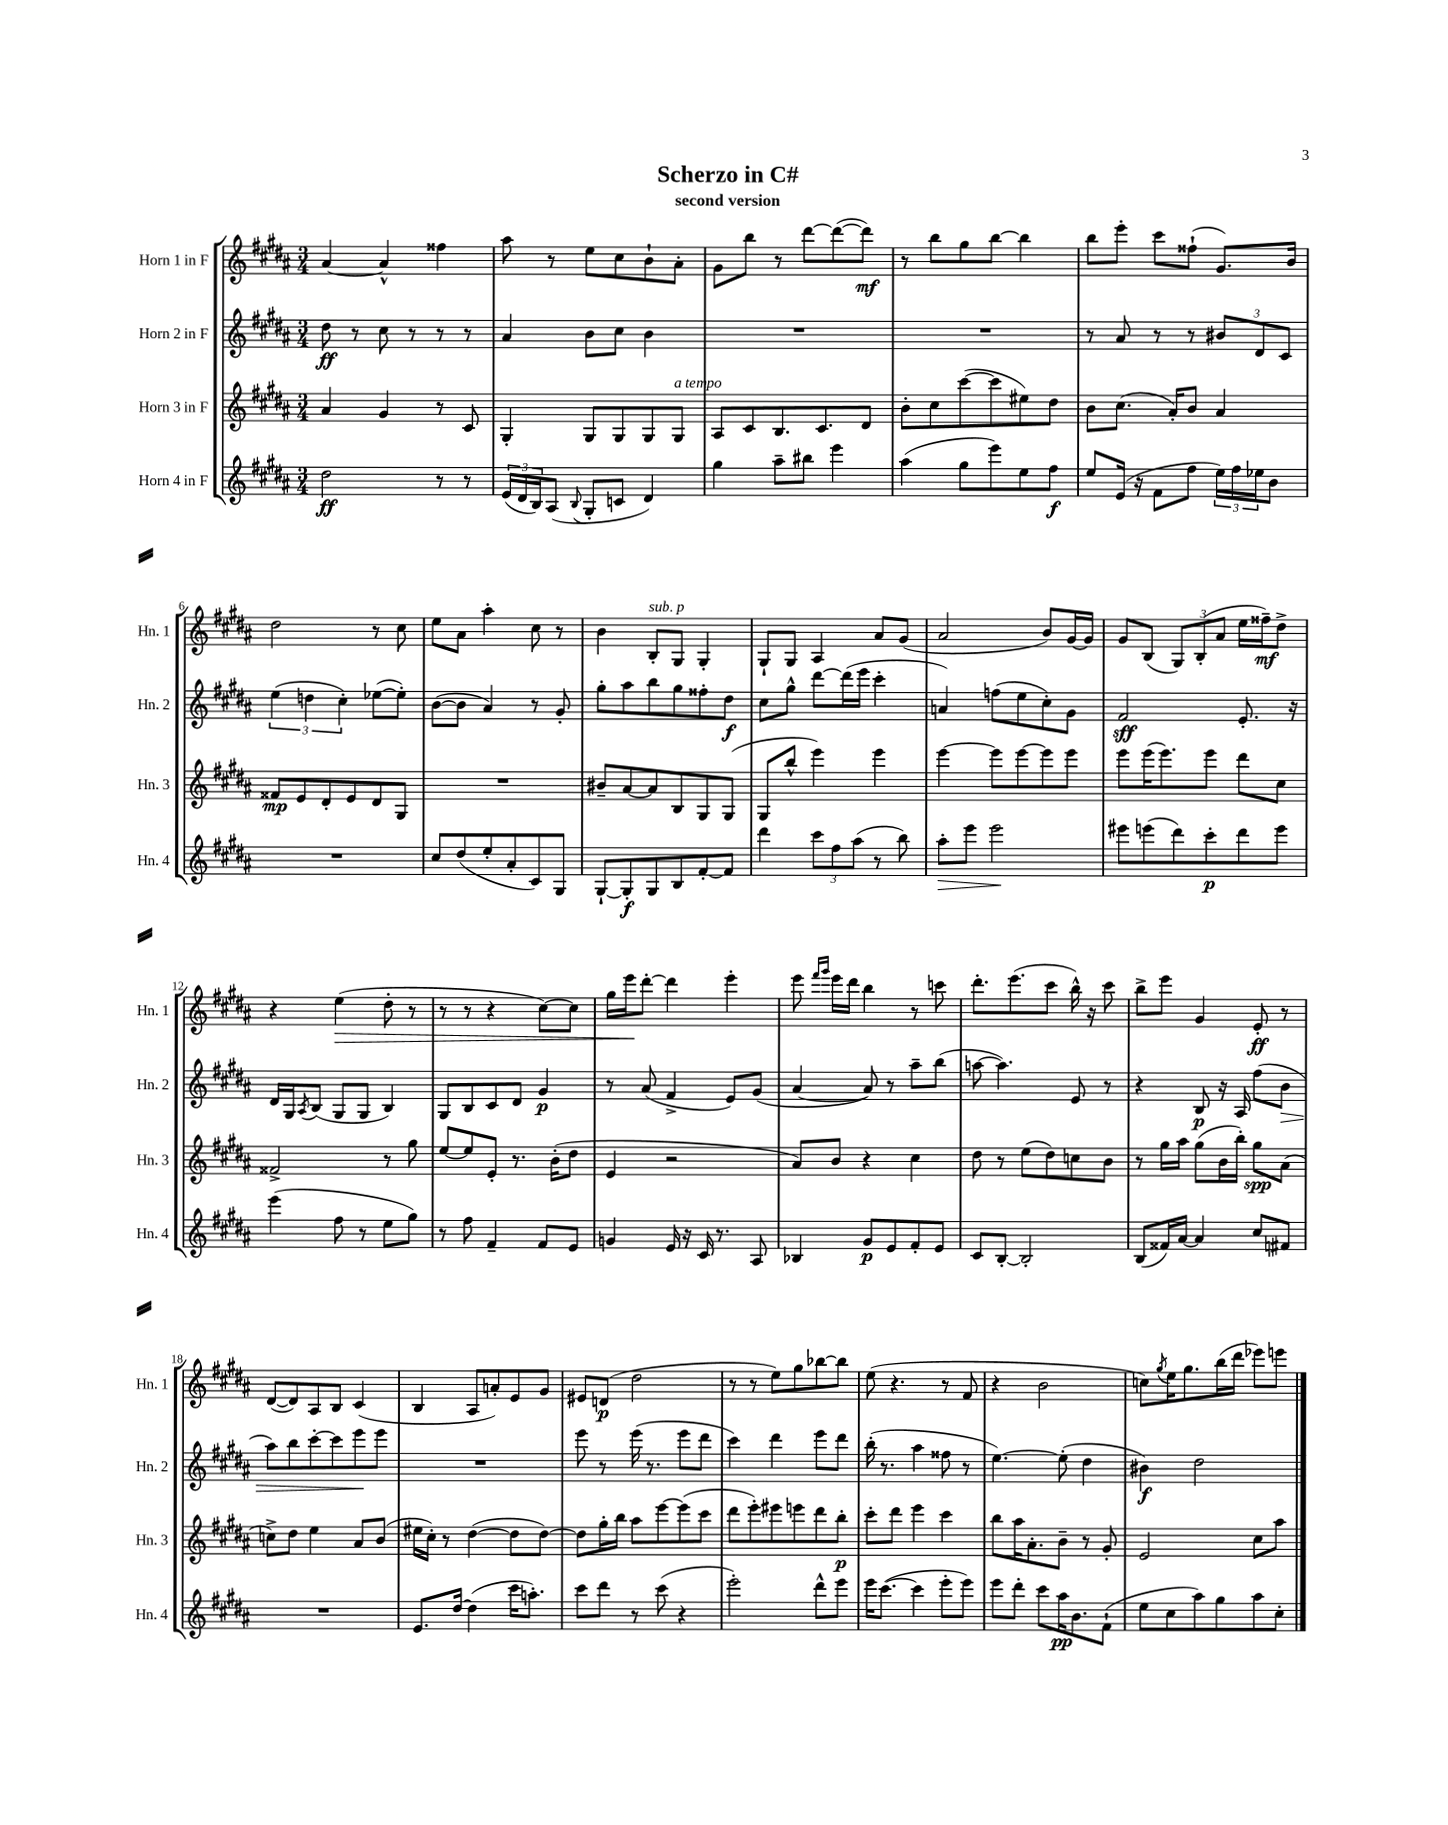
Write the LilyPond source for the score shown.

\header { title = "Scherzo in C#" subtitle = "second version" }
<<
\new StaffGroup <<
\new Staff = "s0" \with { instrumentName = "Horn 1 in F" shortInstrumentName = "Hn. 1" } {
    \clef treble \key b \major \numericTimeSignature \time 3/4
    ais'4~ ais'4-^ fisis''4 |
    ais''8 r8 e''8 cis''8 b'8-! ais'8-. |
    gis'8 b''8 r8 dis'''8~ dis'''8~( dis'''8\mf) |
    r8 b''8 gis''8 b''8~ b''4 |
    b''8 e'''8-. cis'''8 fisis''8-!( gis'8.) b'16 |
    dis''2 r8 cis''8 |
    e''8 ais'8 ais''4-. cis''8 r8 |
    b'4 b8-.^\markup { \italic "sub. p" } gis8 gis4-. |
    gis8-! gis8 ais4 ais'8 gis'8( |
    ais'2 b'8) gis'16~ gis'16 |
    gis'8 b8( \tuplet 3/2 { gis8) b8-.( ais'8 } e''16 fisis''16--\mf) dis''8-> |
    r4 e''4\>( dis''8-. r8 |
    r8 r8 r4 cis''8~) cis''8 |
    gis''16 e'''16\! dis'''8~-. dis'''4 e'''4-. |
    e'''8 \grace { fis'''16 gis'''16 } e'''16 dis'''16 b''4 r8 c'''8 |
    dis'''8.-. e'''8.( cis'''8 b''16-^) r16 cis'''8 |
    b''8-> e'''8 gis'4 e'8-.\ff r8 |
    dis'8~( dis'8) ais8 b8 cis'4( |
    b4 ais8 a'8-.) e'8 gis'8 |
    eis'8 d'8\p( dis''2 |
    r8 r8 e''8) gis''8 bes''8~ bes''8 |
    e''8( r4. r8 fis'8 |
    r4 b'2 |
    c''8) \acciaccatura { gis''8 } e''16 gis''8. b''16( dis'''16 ees'''8) e'''8 \bar "|." |
}
\new Staff = "s1" \with { instrumentName = "Horn 2 in F" shortInstrumentName = "Hn. 2" } {
    \clef treble \key b \major \numericTimeSignature \time 3/4
    dis''8\ff r8 cis''8 r8 r8 r8 |
    ais'4 b'8 cis''8 b'4 |
    R2. |
    R2. |
    r8 ais'8 r8 r8 \tuplet 3/2 { bis'8 dis'8 cis'8 } |
    \tuplet 3/2 { e''4( d''4 cis''4-.) } ees''8~( ees''8-.) |
    b'8~( b'8 ais'4) r8 gis'8-. |
    gis''8-. ais''8 b''8 gis''8 fisis''8-. dis''8\f |
    cis''8 gis''8-^ dis'''8~ dis'''16( e'''16 cis'''4-. |
    a'4) f''8( e''8 cis''8-.) gis'8 |
    fis'2\sff e'8.-. r16 |
    dis'16 gis16 \acciaccatura { ais8 } b8( gis8 gis8 b4) |
    gis8 b8 cis'8 dis'8 gis'4\p |
    r8 ais'8( fis'4-> e'8) gis'8( |
    ais'4~ ais'8) r8 ais''8-- b''8( |
    a''8~ a''4.) e'8 r8 |
    r4 b8\p r16 ais16 fis''8( b'8\> |
    ais''8) b''8 cis'''8~-. cis'''8 e'''8\! e'''8 |
    R2. |
    e'''8 r8 e'''16( r8. e'''8 dis'''8 |
    cis'''4) dis'''4 e'''8 dis'''8 |
    b''16-.( r8. ais''4 fisis''8 r8 |
    e''4.~) e''8-.( dis''4 |
    bis'4\f) dis''2 \bar "|." |
}
\new Staff = "s2" \with { instrumentName = "Horn 3 in F" shortInstrumentName = "Hn. 3" } {
    \clef treble \key b \major \numericTimeSignature \time 3/4
    ais'4 gis'4 r8 cis'8 |
    gis4-. gis8 gis8 gis8 gis8^\markup { \italic "a tempo" } |
    ais8 cis'8 b8. cis'8. dis'8 |
    b'8-. cis''8 cis'''8~( cis'''8 eis''8) dis''8 |
    b'8 cis''8.( ais'16-.) b'8 ais'4 |
    fisis'8\mp e'8 dis'8-. e'8 dis'8 gis8 |
    R2. |
    bis'8-- ais'8~ ais'8 b8 gis8 gis8( |
    gis8 b''8-^ e'''4) e'''4 |
    e'''4~ e'''8 e'''8~ e'''8 e'''8 |
    e'''8 e'''16( e'''8.) e'''8 dis'''8 cis''8 |
    fisis'2-> r8 gis''8 |
    e''8~ e''8 e'8-. r8. b'16-.( dis''8 |
    e'4 r2 |
    ais'8) b'8 r4 cis''4 |
    dis''8 r8 e''8( dis''8) c''8 b'8 |
    r8 gis''16 ais''16 gis''8( b'16 b''16-.) gis''8\spp ais'8( |
    c''8->) dis''8 e''4 ais'8 b'8( |
    eis''16 cis''16-.) r8 dis''4~( dis''8 dis''8~) |
    dis''8 gis''16-. b''16 ais''8 e'''8~ e'''8( cis'''8 |
    dis'''8 e'''8-.) eis'''8 e'''8 dis'''8 b''8-.\p |
    cis'''8-. dis'''8 e'''4 cis'''4 |
    b''8 ais''16 ais'8.-. b'8-- r8 gis'8-. |
    e'2 cis''8 ais''8 \bar "|." |
}
\new Staff = "s3" \with { instrumentName = "Horn 4 in F" shortInstrumentName = "Hn. 4" } {
    \clef treble \key b \major \numericTimeSignature \time 3/4
    dis''2\ff r8 r8 |
    \tuplet 3/2 { e'16( dis'16 b16) } ais8( \appoggiatura { b8 } gis8-. c'8 dis'4) |
    gis''4 ais''8-- bis''8 e'''4 |
    ais''4( gis''8 e'''8) e''8 fis''8\f |
    e''8 e'16( r16 fis'8 fis''8 \tuplet 3/2 { e''16) fis''16 ees''16 } b'8 |
    R2. |
    cis''8 dis''8( e''8-. ais'8-. cis'8) gis8 |
    gis8~-! gis8-.\f gis8 b8 fis'8~-. fis'8 |
    dis'''4 \tuplet 3/2 { cis'''8 fis''8 ais''8( } r8 b''8) |
    ais''8-.\> e'''8 e'''2\! |
    eis'''8 e'''8( dis'''8) cis'''8-.\p dis'''8 e'''8 |
    e'''4( fis''8 r8 e''8 gis''8) |
    r8 fis''8 fis'4-- fis'8 e'8 |
    g'4 e'16 r16 cis'16 r8. ais8 |
    bes4 gis'8\p e'8 fis'8-. e'8 |
    cis'8 b8~-. b2-. |
    b8( fisis'16) ais'16~ ais'4 cis''8 fis'8 |
    R2. |
    e'8. dis''16~ dis''4( cis'''16 a''8.-.) |
    cis'''8 dis'''8 r8 cis'''8( r4 |
    e'''2-.) dis'''8-^ e'''8 |
    e'''16 cis'''8.~( cis'''4 e'''8-. e'''8) |
    e'''8 dis'''8-. cis'''8 ais''16\pp b'8. fis'8-!( |
    e''8 cis''8 ais''8) gis''8 ais''8 cis''8-. \bar "|." |
}
>>
>>
